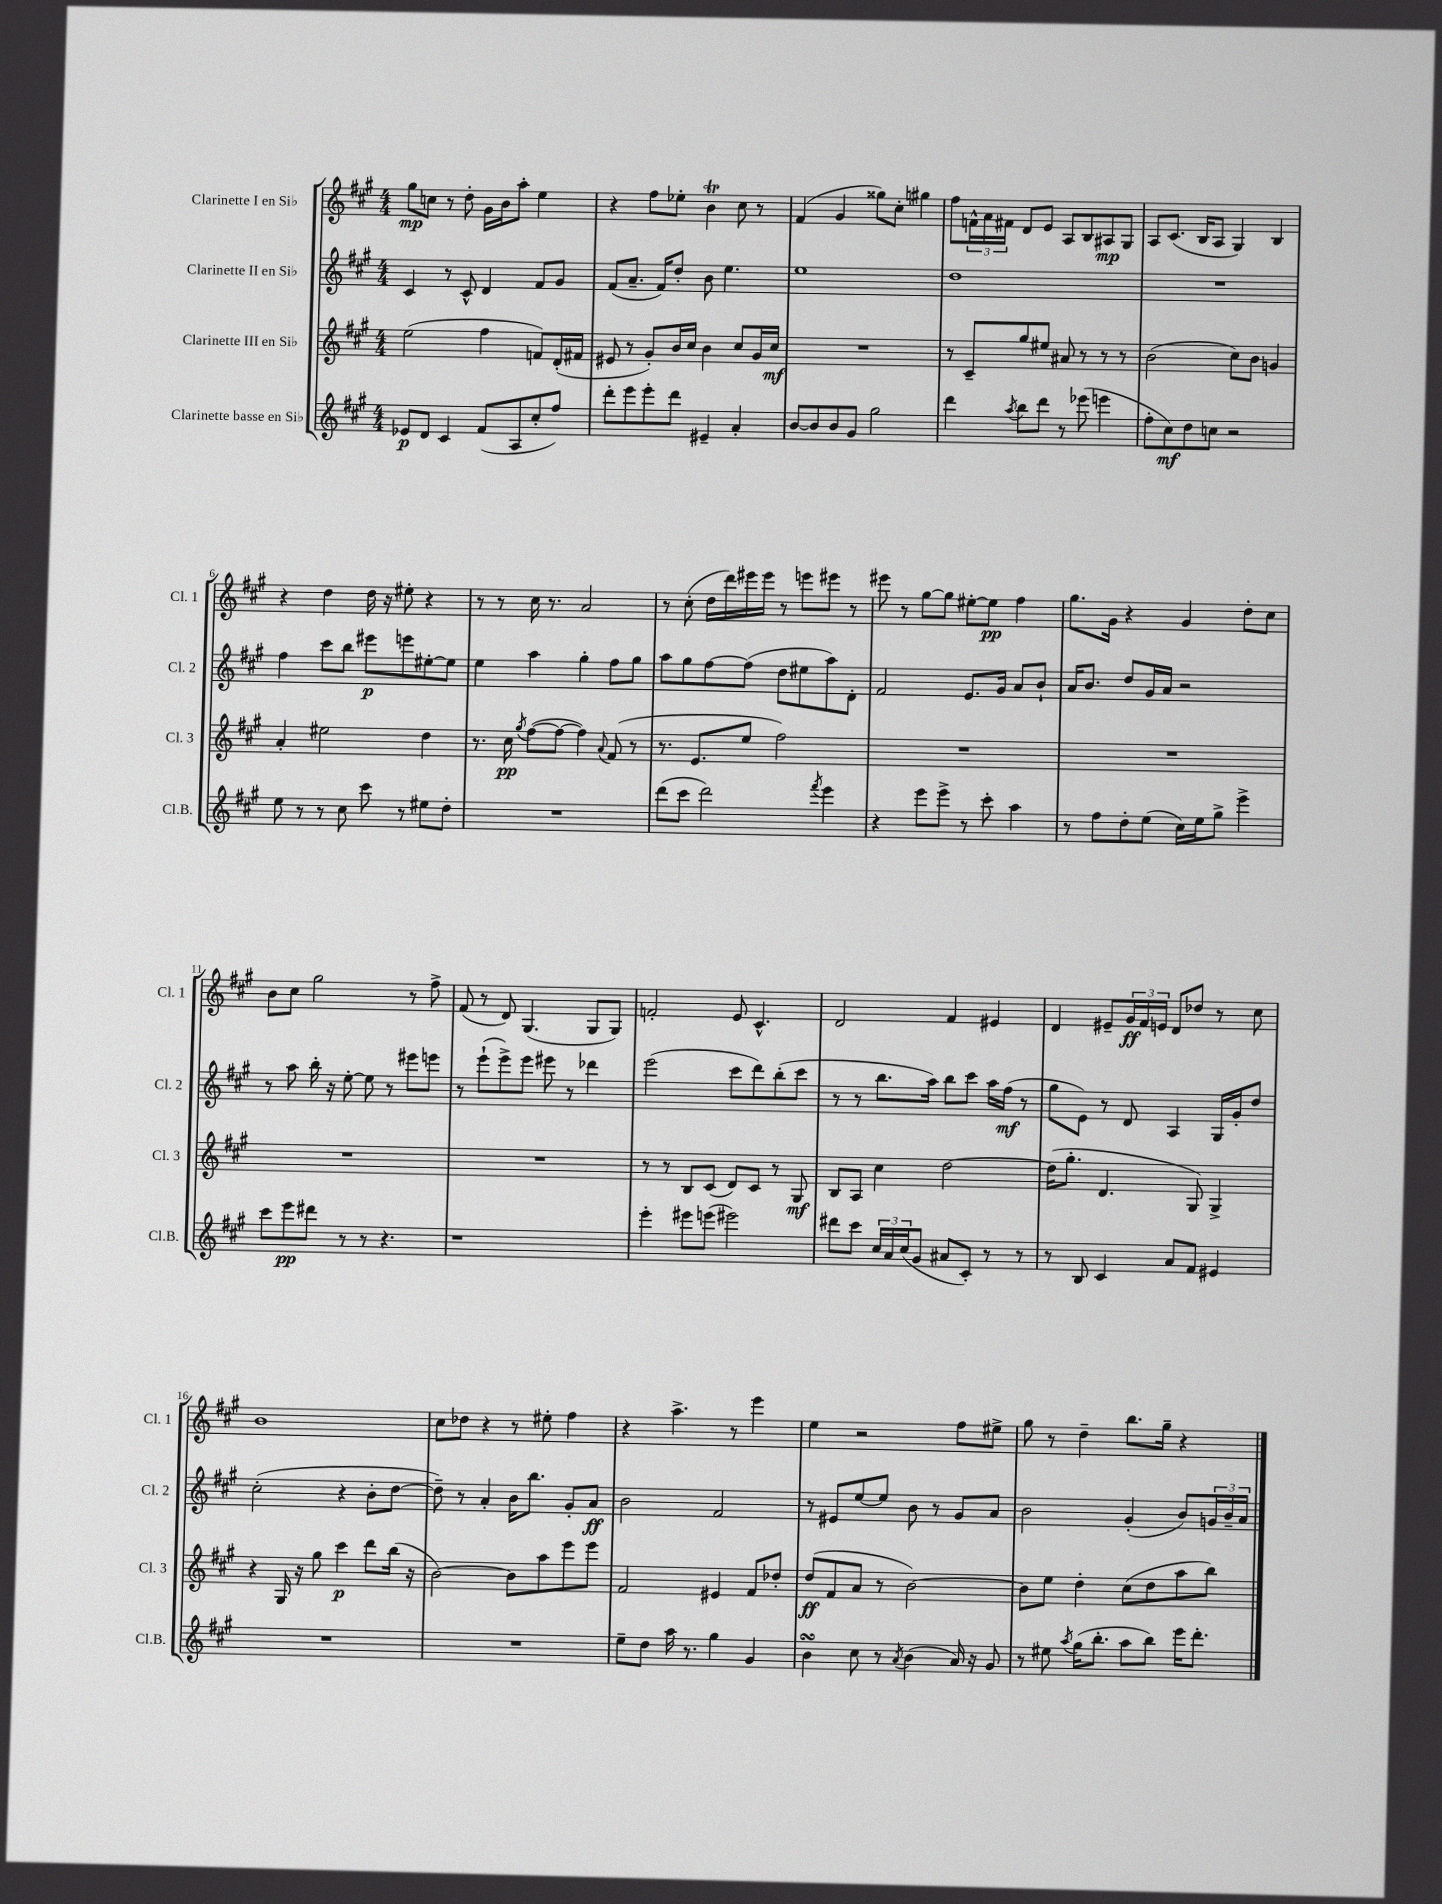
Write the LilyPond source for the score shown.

<<
\new StaffGroup <<
\new Staff = "s0" \with { instrumentName = "Clarinette I en Sib" shortInstrumentName = "Cl. 1" } {
    \clef treble \key a \major \numericTimeSignature \time 4/4
    gis''8\mp c''8 r8 d''8-. gis'16 b'16 a''8-. e''4 |
    r4 fis''8 ees''8-. b'4\trill cis''8 r8 |
    fis'4( gis'4 gisis''8) cis''8-. gis''4 |
    fis''8 \tuplet 3/2 { f'16-^ a'16 fis'16 } d'8 e'8 a8 b8 ais8\mp gis8 |
    a8 cis'8.( b16 a8 gis4) b4 |
    r4 d''4 d''16 r16 eis''8-. r4 |
    r8 r8 cis''16 r8. a'2 |
    r8 cis''8-.( d''16 d'''16) eis'''16 eis'''16 r8 e'''8 eis'''8 r8 |
    eis'''8 r8 gis''8~ gis''8 eis''8~-. eis''8\pp fis''4 |
    gis''8. gis'16 r4 gis'4 d''8-. cis''8 |
    b'8 cis''8 gis''2 r8 fis''8-> |
    fis'8( r8 d'8) gis4.( gis8 gis8) |
    f'2-. e'8 cis'4.-^ |
    d'2 fis'4 eis'4 |
    d'4 eis'8-- \tuplet 3/2 { gis'16\ff fis'16 e'16 } d'8 des''8 r8 cis''8 |
    b'1 |
    cis''8 des''8 r4 r8 eis''8-. fis''4 |
    r4 a''4.-> r8 e'''4 |
    e''4 r2 fis''8 eis''8-> |
    gis''8 r8 d''4-- b''8. gis''16-- r4 \bar "|." |
}
\new Staff = "s1" \with { instrumentName = "Clarinette II en Sib" shortInstrumentName = "Cl. 2" } {
    \clef treble \key a \major \numericTimeSignature \time 4/4
    cis'4 r8 cis'8-^ d'4 fis'8 gis'8 |
    fis'8( a'8.-- fis'16) d''8-. b'8 e''4. |
    e''1 |
    d''1 |
    R1 |
    fis''4 cis'''8 b''8 eis'''8\p e'''8 eis''8~-. eis''8 |
    e''4 a''4 gis''4-. fis''8 gis''8 |
    a''8 gis''8 fis''8~ fis''8( d''8 eis''8 a''8) d'8-. |
    fis'2 e'8. gis'16 a'8 b'8-! |
    a'16 b'8. d''8 gis'16 a'16 r2 |
    r8 a''8 b''16-. r16 e''8~-. e''8 r8 eis'''8 e'''8 |
    r8 e'''8-!( e'''8->) e'''8 eis'''8 r8 des'''4 |
    e'''2( cis'''8 d'''8) b''8-.( cis'''8 |
    r8 r8 b''8. a''16) b''8 cis'''8 a''16 fis''16\mf( r8 |
    gis''8 e'8) r8 d'8 a4 gis16 gis'16-. d''8 |
    cis''2-.( r4 b'8-. d''8~ |
    d''8--) r8 a'4-. b'16 b''8. gis'8-. a'8\ff |
    b'2 fis'2 |
    r8 eis'8 e''8~ e''8 b'8 r8 gis'8 a'8 |
    b'2 gis'4-.( b'8) \tuplet 3/2 { g'16 b'16-- a'16 } \bar "|." |
}
\new Staff = "s2" \with { instrumentName = "Clarinette III en Sib" shortInstrumentName = "Cl. 3" } {
    \clef treble \key a \major \numericTimeSignature \time 4/4
    e''2( fis''4 f'8) d'16-.( fis'16 |
    eis'8 r8 gis'8-.) b'16 cis''16 b'4 cis''8 gis'16 cis''16\mf |
    R1 |
    r8 cis'8-- gis''8 eis''8 ais'8 r8 r8 r8 |
    b'2( cis''8) b'8 g'4 |
    a'4-. eis''2 d''4 |
    r8. cis''16\pp \acciaccatura { gis''8 } fis''8~( fis''8~ fis''4) \appoggiatura { a'8 } fis'8( r8 |
    r8. e'8. e''8 fis''2) |
    R1 |
    R1 |
    R1 |
    R1 |
    r8 r8 b8 cis'8( d'8) cis'8 r8 gis8\mf |
    b8 a8 cis''4 d''2~ |
    d''16( gis''8.-. d'4. gis8) gis4-> |
    r4 gis16 r16 gis''8 cis'''4\p d'''8 b''16( r16 |
    b'2~) b'8 a''8 e'''8 e'''8 |
    fis'2 eis'4 fis'8 des''8-. |
    d''8\ff( fis'8 a'8 r8 b'2~) |
    b'8 e''8 d''4-. cis''8( d''8 a''8 b''8) \bar "|." |
}
\new Staff = "s3" \with { instrumentName = "Clarinette basse en Sib" shortInstrumentName = "Cl.B." } {
    \clef treble \key a \major \numericTimeSignature \time 4/4
    ees'8\p d'8 cis'4 fis'8( a8 cis''8-. fis''8) |
    d'''8-. e'''8 e'''8-. d'''8 eis'4-- a'4-. |
    b'8~ b'8 b'8 gis'8 gis''2 |
    d'''4 \acciaccatura { a''8 } b''8 d'''8 r8 ees'''8( e'''4 |
    fis''8-. cis''8\mf) d''8 c''8 r2 |
    e''8 r8 r8 cis''8 cis'''8 r8 eis''8 d''8-. |
    R1 |
    d'''8( cis'''8 d'''2) \acciaccatura { fis'''8 } e'''4 |
    r4 e'''8 e'''8-> r8 cis'''8-. a''4 |
    r8 fis''8 d''8-. e''8( cis''16) e''16 gis''8-> e'''4-> |
    cis'''8 e'''8\pp dis'''8 r8 r8 r4. |
    r1 |
    e'''4-. eis'''8 e'''8( eis'''2) |
    dis'''8 cis'''8 \tuplet 3/2 { cis''16 a'16 cis''16( } gis'8 ais'8 cis'8-.) r8 r8 |
    r8 b8 cis'4 a'8 fis'8 eis'4 |
    R1 |
    R1 |
    e''8-- d''8 a''16 r8. gis''4 gis'4 |
    b'4\turn cis''8 r8 \acciaccatura { a'8 } b'4( a'16) r16 gis'8 |
    r8 eis''8 \acciaccatura { a''8 } gis''16( b''8.-. a''8 b''8) e'''16 d'''8.-. \bar "|." |
}
>>
>>
